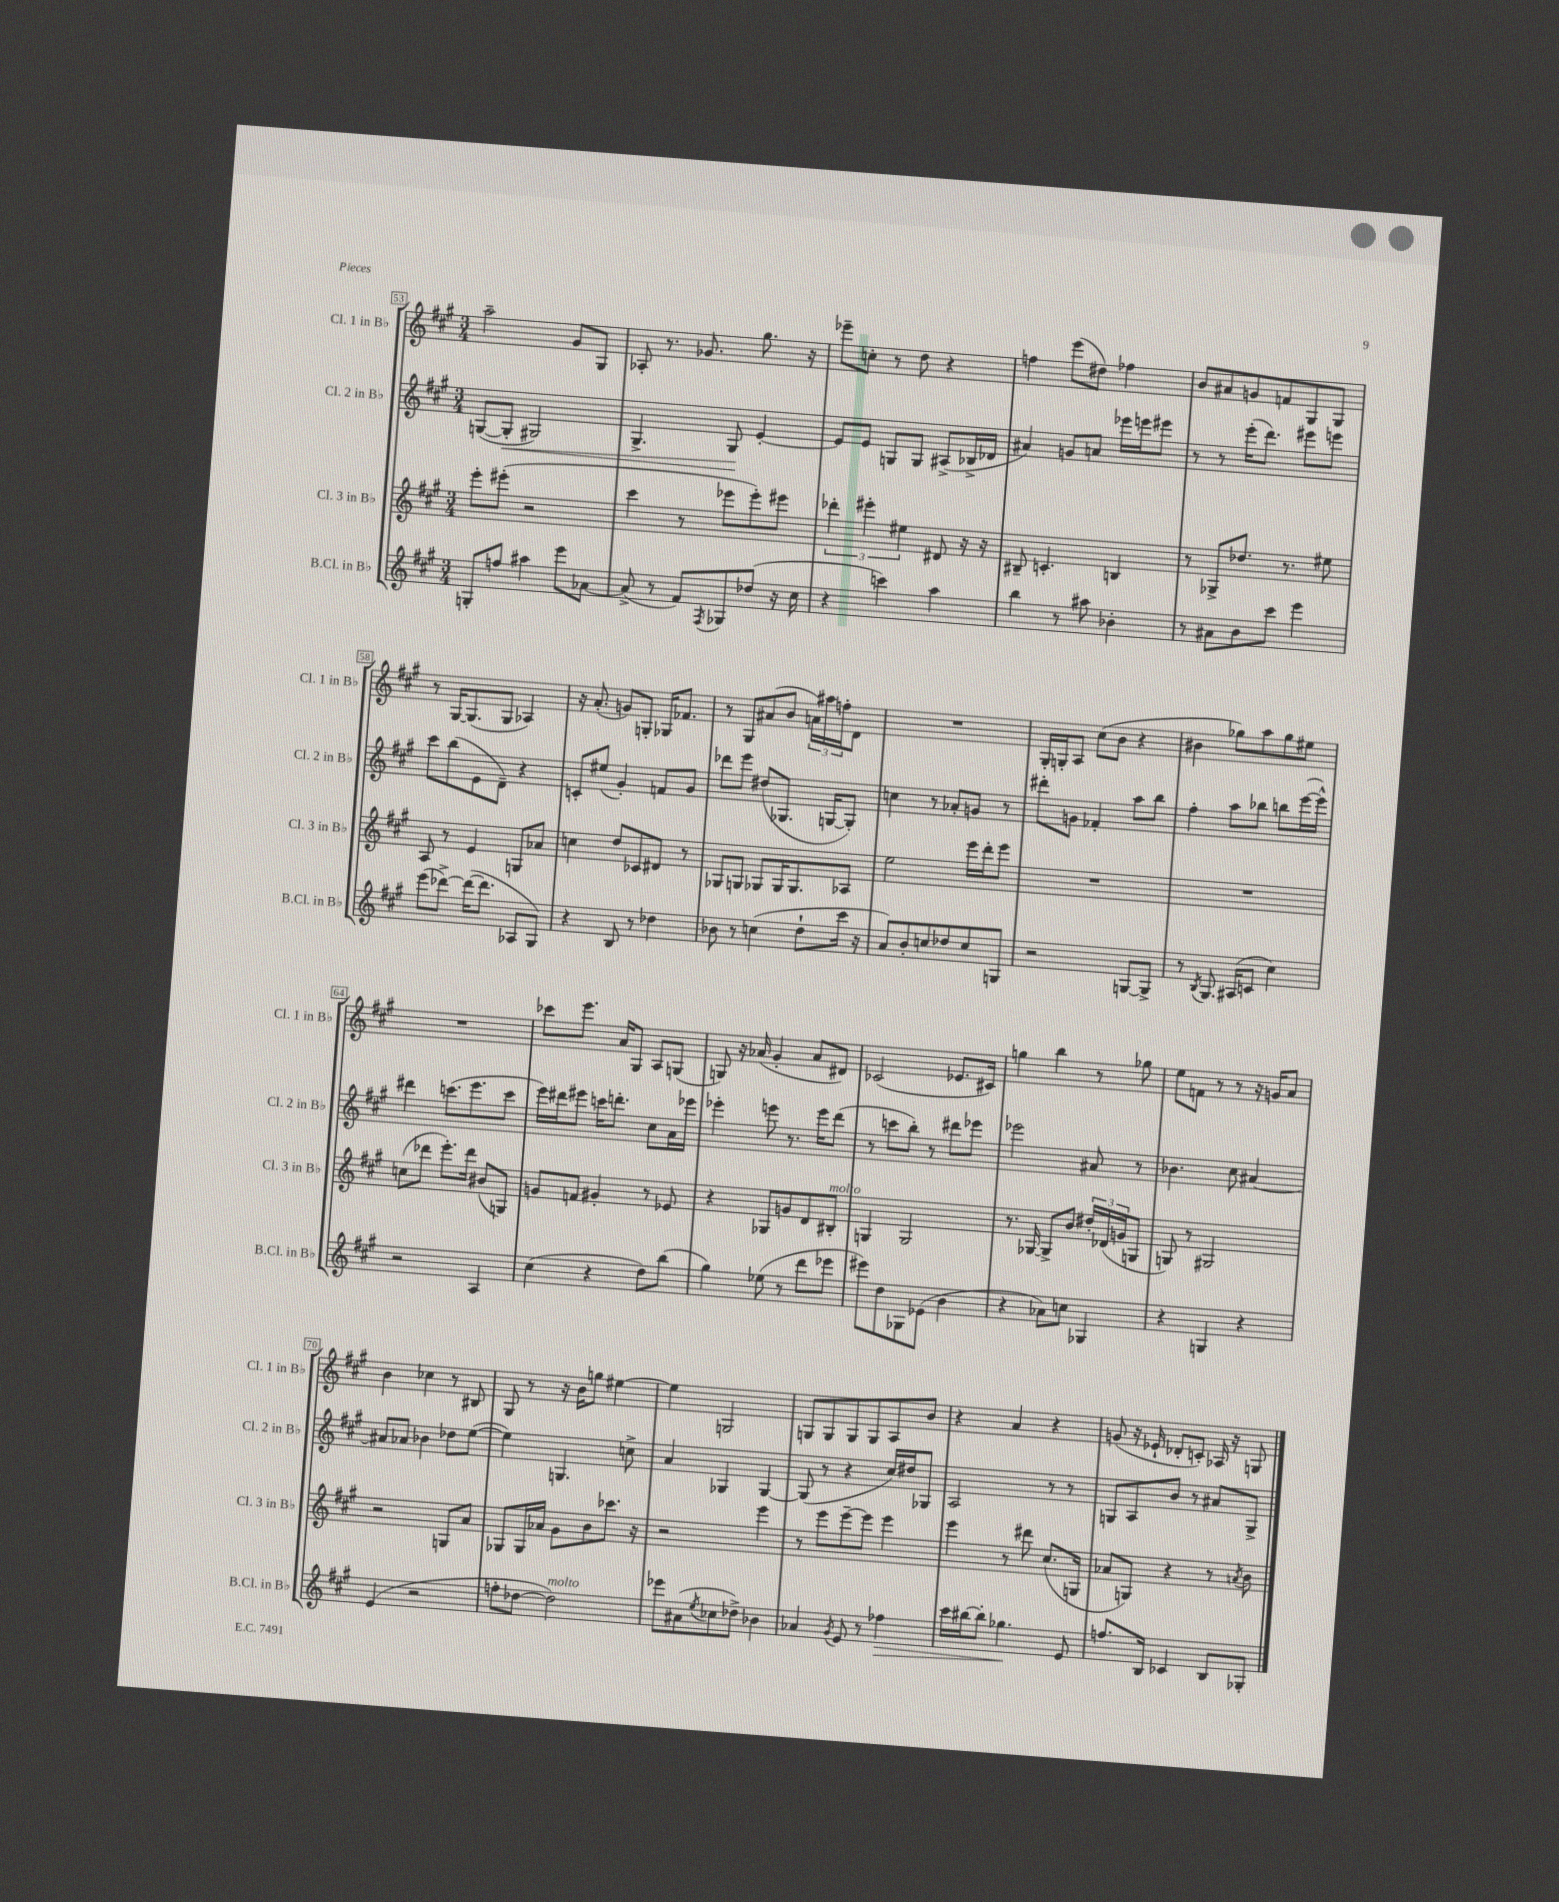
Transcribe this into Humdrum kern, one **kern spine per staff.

**kern	**kern	**kern	**kern
*staff4	*staff3	*staff2	*staff1
*clefG2	*clefG2	*clefG2	*clefG2
*k[f#c#g#]	*k[f#c#g#]	*k[f#c#g#]	*k[f#c#g#]
*M3/4	*M3/4	*M3/4	*M3/4
8G'	8eee'	([8G	2aa~
8ff	(8eee#'	8G']	.
4aa#	2r	2G#)	.
8eee	.	.	8g#
[8a-	.	.	8G#
=	=	=	=
(8a-^]	4ccc#	4.G#^	8A-'
8r	.	.	8.r
8f#)	8r	.	.
.	.	.	8.g-
8qF#	.	.	.
8G-	8eee-	8G#	.
(8dd-	8eee-')	[4e'	8.gg#
16r	8eee#	.	.
16cc#	.	.	16r
=	=	=	=
4r	6ddd-'	8e]	8eee-~
.	.	8e	8cc'
.	6eee#'	.	.
4ccc)	.	8G	8r
.	6ee#	.	.
.	.	8G	8dd
4aa	8d#	(8A#^	4r
.	16r	16B-^	.
.	16r	16d-	.
=	=	=	=
4bb	8B#~	4a#)	4ff
.	4.c'	.	.
8r	.	8g	(8eee
8aa#	.	8a	8dd#)
4b-'	4B	16eee-	4ff-
.	.	16eee	.
.	.	8eee#	.
=	=	=	=
8r	8r	8r	8b
8a#	8G-^	8r	8a#
8b	8.dd-	(16eee'	8g
.	.	8.ddd)	.
8ccc#	.	.	8f
.	8.r	.	.
4eee	.	8eee#	8G#
.	8ee#	8eee	8G#
=	=	=	=
(8eee	8A	8ccc#	8r
[8ddd-^)	8r	(8bb	[16G#
.	.	.	(8.G#]
(16ddd-_	4e	8e	.
8.ddd-]	.	.	.
.	.	8d~)	8G#
8A-	8G	4r	4A-)
8G#)	8a-	.	.
=	=	=	=
4r	4cc	8c'	16r
.	.	.	(8.a'
.	.	(8ee#	.
8B	8dd	4g#')	8g)
8r	8c-	.	8G'
4dd-	8d#	8f	16G-
.	.	.	8.f-
.	8r	8g#	.
=	=	=	=
8b-	8G-	8ddd-	8r
8r	8G	8eee	8G#
(4cc	8G-	(8dd#	(8a#
.	16G-	8.G-	8b
.	8.G-	.	.
8dd`	.	.	24a)
.	.	.	24aa#
.	.	[16G	.
.	.	.	24ff'
16ccc#	8A-	8G'])	8d
16r	.	.	.
=	=	=	=
8a)	2ee	4cc	2.r
8b'	.	.	.
8cc	.	8r	.
8dd-	.	8a-'	.
8cc	16eee	8g	.
.	16ddd'	.	.
8G	8eee	8r	.
=	=	=	=
2r	2.r	8ddd#'	16G#'
.	.	.	16G'
.	.	8g	8A
.	.	4f-'	(8cc#
.	.	.	8b
[8G	.	8aa	4r
8G^]	.	8bb	.
=	=	=	=
8r	2.r	4ff#'	4b#
8qB	.	.	.
8.G#	.	.	.
.	.	8aa	8gg-)
(16A#	.	.	.
8c	.	8bb-	8aa
4cc#)	.	8bb	8gg-
.	.	([16eee	8ee#
.	.	16eee^^])	.
=	=	=	=
2r	(8cc	4ddd#	2.r
.	8ddd-	.	.
.	8.eee')	(8.ccc	.
.	16ddd-	8.eee	.
4A	(8b#	.	.
.	8G)	8ccc	.
=	=	=	=
(4cc#	8g	16eee)	8ccc-
.	.	16ddd#	.
.	8f	8eee#	8.eee
4r	4g#'	16ccc	.
.	.	8.ddd'	16a
.	.	.	8G#
8dd)	8r	8cc#	8A
(8bb	8e-	16a	(8G
.	.	16eee-	.
=	=	=	=
4gg#)	4r	4eee-'	8G)
.	.	.	16r
.	.	.	(16a-
(8ee-	8G-	8eee	4g#'
8r	8g	8.r	.
8ddd	8d	.	8a-
.	.	16eee	.
8eee-	8B#'	(8ddd	8d#)
=	=	=	=
8eee#)	4G	8r	(2c-
8dd	.	8ccc	.
8G-	2G	8bb')	.
(8e-	.	8r	.
4b	.	8ddd#	8.e-
.	.	8eee-	.
.	.	.	16c#)
=	=	=	=
4r	8.r	2eee-	4gg
.	[16G-	.	.
8a-)	8G-^]	.	4bb
8cc	8b	.	.
4G-	24dd#'	8a#	8r
.	(24d-	.	.
.	24g	.	.
.	8G	8r	8gg-
=	=	=	=
4r	8G)	4.b-	8ee
.	8r	.	8f
4G	2G#	.	8r
.	.	8cc#	8r
4r	.	[4a#	16r
.	.	.	16g
.	.	.	8a
=	=	=	=
(4e	2r	8a#]	4b
.	.	8a-	.
2r	.	4b-	4cc-
.	8G	8dd-	8r
.	8a	([8ee	8B#
=	=	=	=
8ff'	8G-	4ee])	8G#
[8dd-	16G-	.	8r
.	16a-	.	.
2dd-])	8g#	4.G	16r
.	.	.	16b
.	8b	.	8gg
.	8.ccc-	.	[4ee#
.	.	8cc^	.
.	16r	.	.
=	=	=	=
8eee-	2r	4a	4ee#]
(8a#	.	.	.
8qee	.	.	.
8cc-	.	4G-	2G
8dd-^)	.	.	.
4b-	4eee	[4G-	.
=	=	=	=
4a-	8r	(8G-]	8G
.	8eee	8r	8G
8qg#	.	.	.
8e	[8eee~	4r	8G
8r	8eee]	.	8G
4ff-	4eee	16cc#)	8A
.	.	16dd#	.
.	.	8G-	8b
=	=	=	=
16ccc#	4eee	2A	4r
[16bb#	.	.	.
8bb#']	.	.	.
4.gg-	8r	.	4a
.	8ddd#	.	.
.	(8.cc#	8r	4r
8e	.	8r	.
.	16G	.	.
=	=	=	=
8.ff	8a-	8G	(8g
.	8G)	8A	16r
16B	.	.	16e-`
4c-	4r	8b	8d-'
.	.	8r	8c')
8B	8r	8a#	16A-
.	.	.	16r
.	8qa	.	.
8G-'	8b	8G^	8G
==	==	==	==
*-	*-	*-	*-
